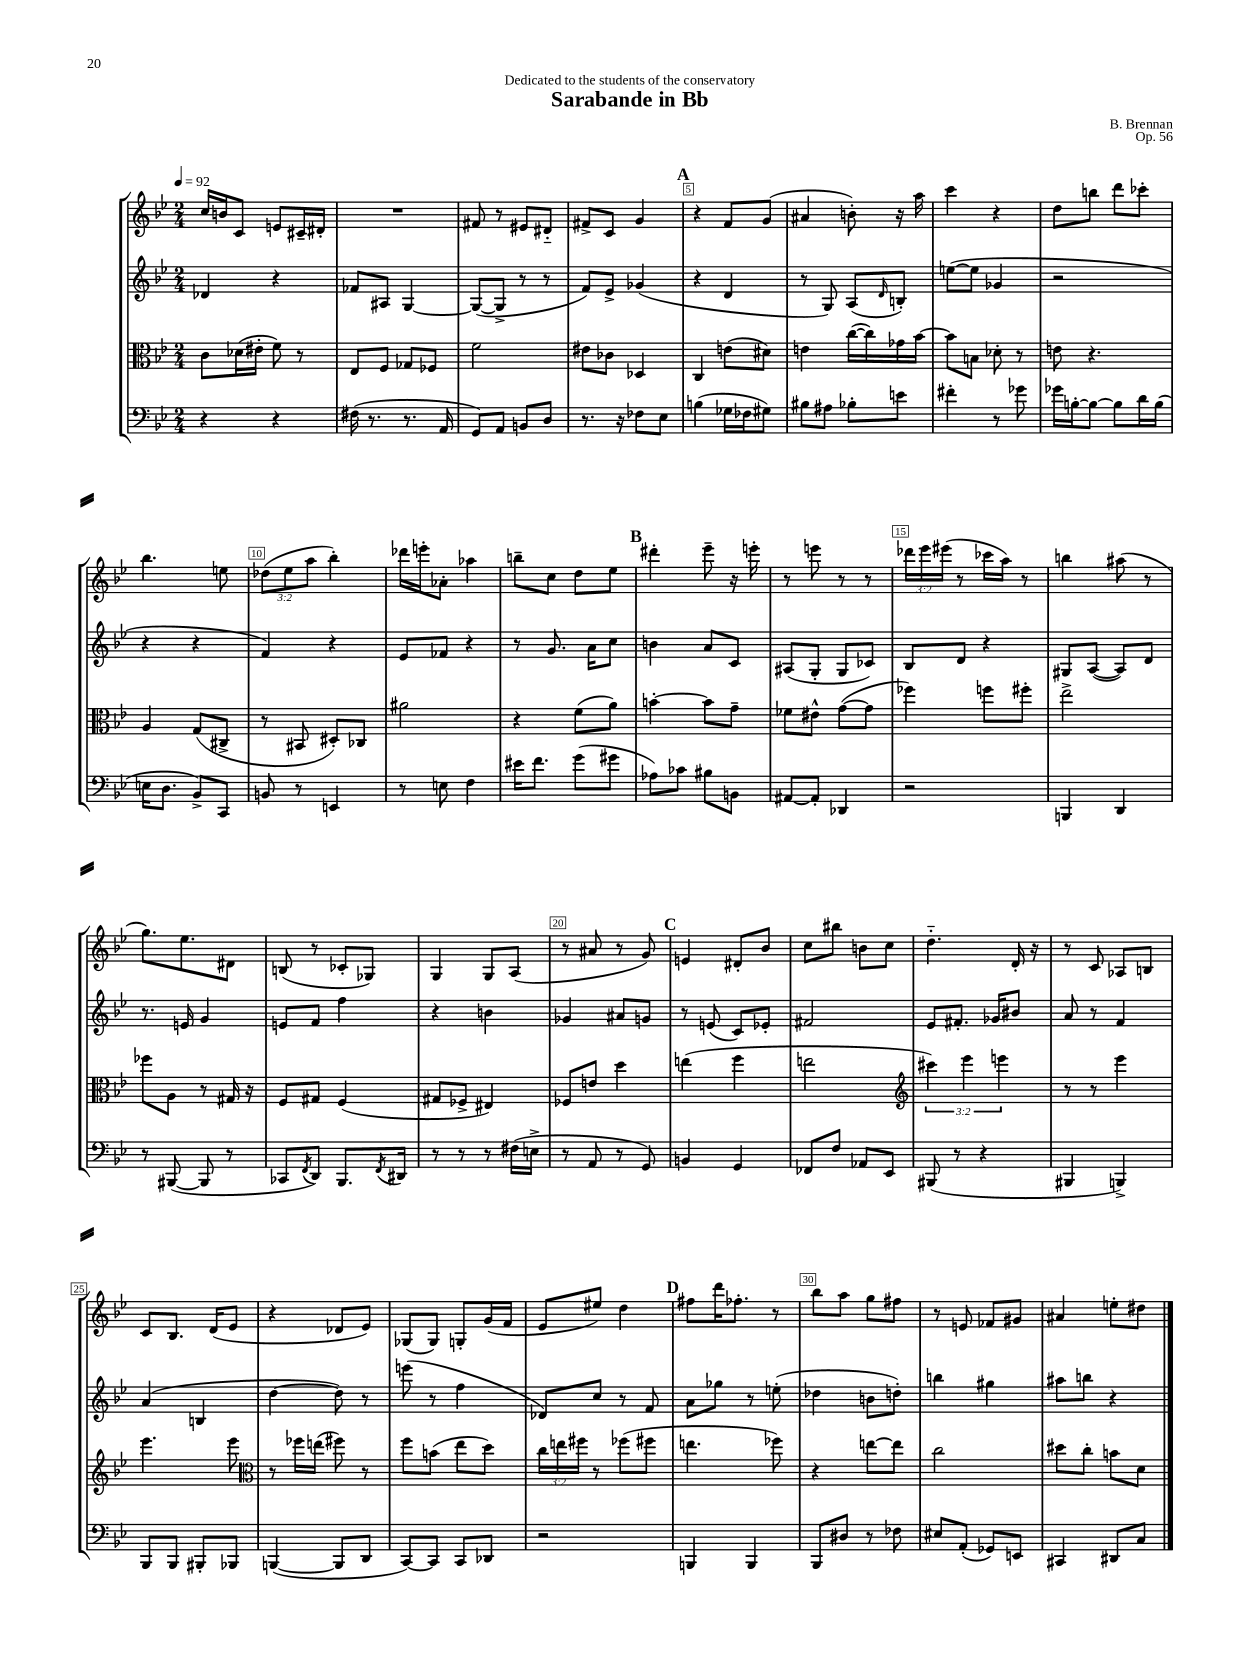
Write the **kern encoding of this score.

**kern	**kern	**kern	**kern
*part4	*part3	*part2	*part1
*staff4	*staff3	*staff2	*staff1
*clefF4	*clefC3	*clefG2	*clefG2
*k[b-e-]	*k[b-e-]	*k[b-e-]	*k[b-e-]
*M2/4	*M2/4	*M2/4	*M2/4
*MM92	*MM92	*MM92	*MM92
=1	=1	=1	=1
4r	8c\L	4d-X/	16cc/LL
.	.	.	16bn/J
.	(16d-X\L	.	8c/J
.	16e#X'\JJ	.	.
4r	8f\)	4r	8en/L
.	8r	.	16c#X~/L
.	.	.	16d#X'/JJ
=2	=2	=2	=2
(16F#X\	8E-/L	8f-X/L	2r
8.r	.	.	.
.	8F/J	8A#X/J	.
8.r	8G-X/L	[4G/	.
.	8F-X/J	.	.
16AA/	.	.	.
=3	=3	=3	=3
8GG/L)	2f\	(8G/L_	8f#X/
8AA/J	.	8G^/J]	8r
8BBn/L	.	8r	8e#X/L
8D/J	.	8r	8d#X/J
=4	=4	=4	=4
8.r	8e#X\L	8f/L)	8f#X^/L
.	8c-X\J	8e-^/J	8c/J
16r	.	.	.
8F-X\L	4D-X/	(4g-X/	4g/
8E-\J	.	.	.
!!LO:REH:place=s1:t=A
=5	=5	=5	=5
(4Bn\	4C/	4r	4r
16G-X\LL	(8en\L	4d/	8f/L
16F-X\J	.	.	.
8G#X\J)	8d#X\J)	.	(8g/J
=6	=6	=6	=6
8B#X\L	4en\	8r	4a#X/
8A#X\J	.	8G/)	.
8B-X'\L	([16cc\LL	(8A/L	8bn'\)
.	16cc\])	.	.
.	.	16qqd/	.
8en\J	16g-X\	8Bn'/J)	16r
.	[16b-\JJ	.	16aa\
=7	=7	=7	=7
4f#X'\	8b-\L]	([8een\L	4ccc\
.	8Bn\J	8ee\J]	.
8r	8d-X'\	4g-X/	4r
8g-X\	8r	.	.
=8	=8	=8	=8
16g-X\LL	8en\	2r	8dd\L
[16Bn'\J	.	.	.
8B\J_	4.r	.	8bbn\J
8B\L]	.	.	8ddd\L
16d\L	.	.	8ccc-X'\J
(16B\JJ	.	.	.
!!LO:LB:g=z
=9	=9	=9	=9
16En\KL	4A/	4r	4.bb-\
8.D\J	.	.	.
8BB-^/L)	(8G/L	4r	.
8CC/J	8C#X^/J	.	8een\
=10	=10	=10	=10
8BBn/	8r	4f/)	(12dd-X\L
.	.	.	12ee-\
8r	8BB#X/	.	.
.	.	.	12aa\J
4EEn/	8D#X'/L)	4r	4bb-'\)
.	8C-X/J	.	.
=11	=11	=11	=11
8r	2a#X\	8e-/L	16ddd-X\LL
.	.	.	16eeen'\J
8En\	.	8f-X/J	8a-X'\J
4F\	.	4r	4aa-X\
=12	=12	=12	=12
16e#X\KL	4r	8r	8bbn~\L
8.f\J	.	.	.
.	.	8.g/	8cc\J
(8g\L	(8f\L	.	8dd\L
.	.	16a\KL	.
8g#X\J	8a\J)	8cc\J	8ee-\J
!!LO:REH:place=s1:t=B
=13	=13	=13	=13
8A-X\L)	[4bn'\	4bn\	4ddd#X'\
8c-X\J	.	.	.
8B#X\L	8b\L]	8a/L	8eee-~\
8BBn\J	8g~\J	8c/J	16r
.	.	.	16eeen'\
=14	=14	=14	=14
[8AA#X/L	8f-X\L	(8A#X/L	8r
8AA#'/J]	8e#X^^\J	8G'/J	8eeen\
4DD-X/	([8g\L	8G/L	8r
.	8g\J]	8c-X/J)	8r
=15	=15	=15	=15
2r	4ff-X\)	8B-/L	24ddd-X\LL
.	.	.	24eee-\
.	.	.	(24eee#X\JJ
.	.	8d/J	8r
.	8ffn\L	4r	16ccc-X\LL
.	.	.	16aa\JJ)
.	8ff#X'\J	.	8r
=16	=16	=16	=16
4BBBn/	2ee-^\	8G#X/L	4bbn\
.	.	([8A/J	.
4DD/	.	8A/L])	(8aa#X\
.	.	8d/J	8r
!!LO:LB:g=z
=17	=17	=17	=17
8r	8ff-X\L	8.r	8.gg\L)
([8BBB#X/	8A\J	.	.
.	.	16en/	8.ee-\
8BBB#/]	8r	4g/	.
8r	16G#X/	.	8d#X\J
.	16r	.	.
=18	=18	=18	=18
8CC-X/L	8F/L	8en/L	(8Bn/
8qFF/	.	.	.
8DD/J)	8G#X/J	8f/J	8r
8.BBB-/L	(4F/	4ff\	8c-X'/L
.	.	.	8G-X/J)
8qFF/	.	.	.
16DD#X/Jk	.	.	.
=19	=19	=19	=19
8r	8G#X/L	4r	4G/
8r	8F-X^/J	.	.
8r	4E#X/)	4bn\	8G/L
(16F#X\LL	.	.	(8A/J
16En^\JJ	.	.	.
=20	=20	=20	=20
8r	8F-X/L	4g-X/	8r
8AA/	8en/J	.	8a#X/
8r	4dd\	8a#X/L	8r
8GG/)	.	8gn/J	8g/)
!!LO:REH:place=s1:t=C
=21	=21	=21	=21
4BBn/	(4een\	8r	4en/
.	.	(8en/	.
4GG/	4ff\	8c/L)	8d#X'/L
.	.	8e-X'/J	8b-/J
=22	=22	=22	=22
8FF-X/L	2een\	2f#X/	8cc\L
8F/J	.	.	8bb#X\J
8AA-X/L	.	.	8bn\L
8EE-/J	.	.	8cc\J
=23	=23	=23	=23
*	*clefG2	*	*
(8BBB#X/	6ccc#X\)	8e-/L	4.dd\
8r	.	8.f#X'/J	.
.	6eee-\	.	.
4r	.	.	.
.	.	16g-X/KL	.
.	6eeen\	.	.
.	.	8b#X/J	16d'/
.	.	.	16r
=24	=24	=24	=24
4BBB#X/	8r	8a/	8r
.	8r	8r	8c/
4BBBn^/)	4eee-\	4f/	8A-X/L
.	.	.	8Bn/J
!!LO:LB:g=z
=25	=25	=25	=25
8BBB-/L	4.eee-\	(4a/	8c/L
8BBB-/J	.	.	8.B-/J
8BBB#X'/L	.	4Bn/	.
.	.	.	(16d/KL
8BBB-X/J	8eee-\	.	8e-/J
=26	=26	=26	=26
*	*clefC3	*	*
([4BBBn/	8r	[4dd\	4r
.	16ff-X\LL	.	.
.	(16een\JJ	.	.
8BBB/L]	8ff#X\)	8dd\])	8d-X/L
8DD/J	8r	8r	8e-/J)
=27	=27	=27	=27
[8CC/L)	8ff\L	(8eeen\	(8G-X/L
8CC/J]	(8bn\J	8r	8G-/J)
8CC/L	8ee-\L	4ff\	8Gn'/L
8DD-X/J	8dd\J)	.	(16g/L
.	.	.	16f/JJ
=28	=28	=28	=28
2r	24cc\LL	8d-X/L)	8e-/L
.	24een\	.	.
.	24ff#X\JJ	.	.
.	8r	8cc/J	8ee#X/J)
.	(8ff-X\L	8r	4dd\
.	8ff#X\J	8f/	.
!!LO:REH:place=s1:t=D
=29	=29	=29	=29
4BBBn/	4.een\	8a\L	8ff#X\L
.	.	8gg-X\J	16ddd\K
.	.	.	8.ff-X'\J
4BBB/	.	8r	.
.	8ff-X\)	(8een'\	8r
=30	=30	=30	=30
8BBB-/L	4r	4dd-X\	8bb-\L
8D#X/J	.	.	8aa\J
8r	[8een\L	8bn\L	8gg\L
8F-X\	8ee\J]	8ddn'\J)	8ff#X\J
=31	=31	=31	=31
8E#X/L	2cc\	4bbn\	8r
(8AA'/J	.	.	8en/
8GG-X/L)	.	4gg#X\	8f-X/L
8EEn/J	.	.	8g#X/J
=32	=32	=32	=32
4CC#X/	8dd#X\L	8aa#X\L	4a#X/
.	8cc'\J	8bbn\J	.
8DD#X/L	8bn\L	4r	8een'\L
8C/J	8d\J	.	8dd#X\J
==	==	==	==
*-	*-	*-	*-
